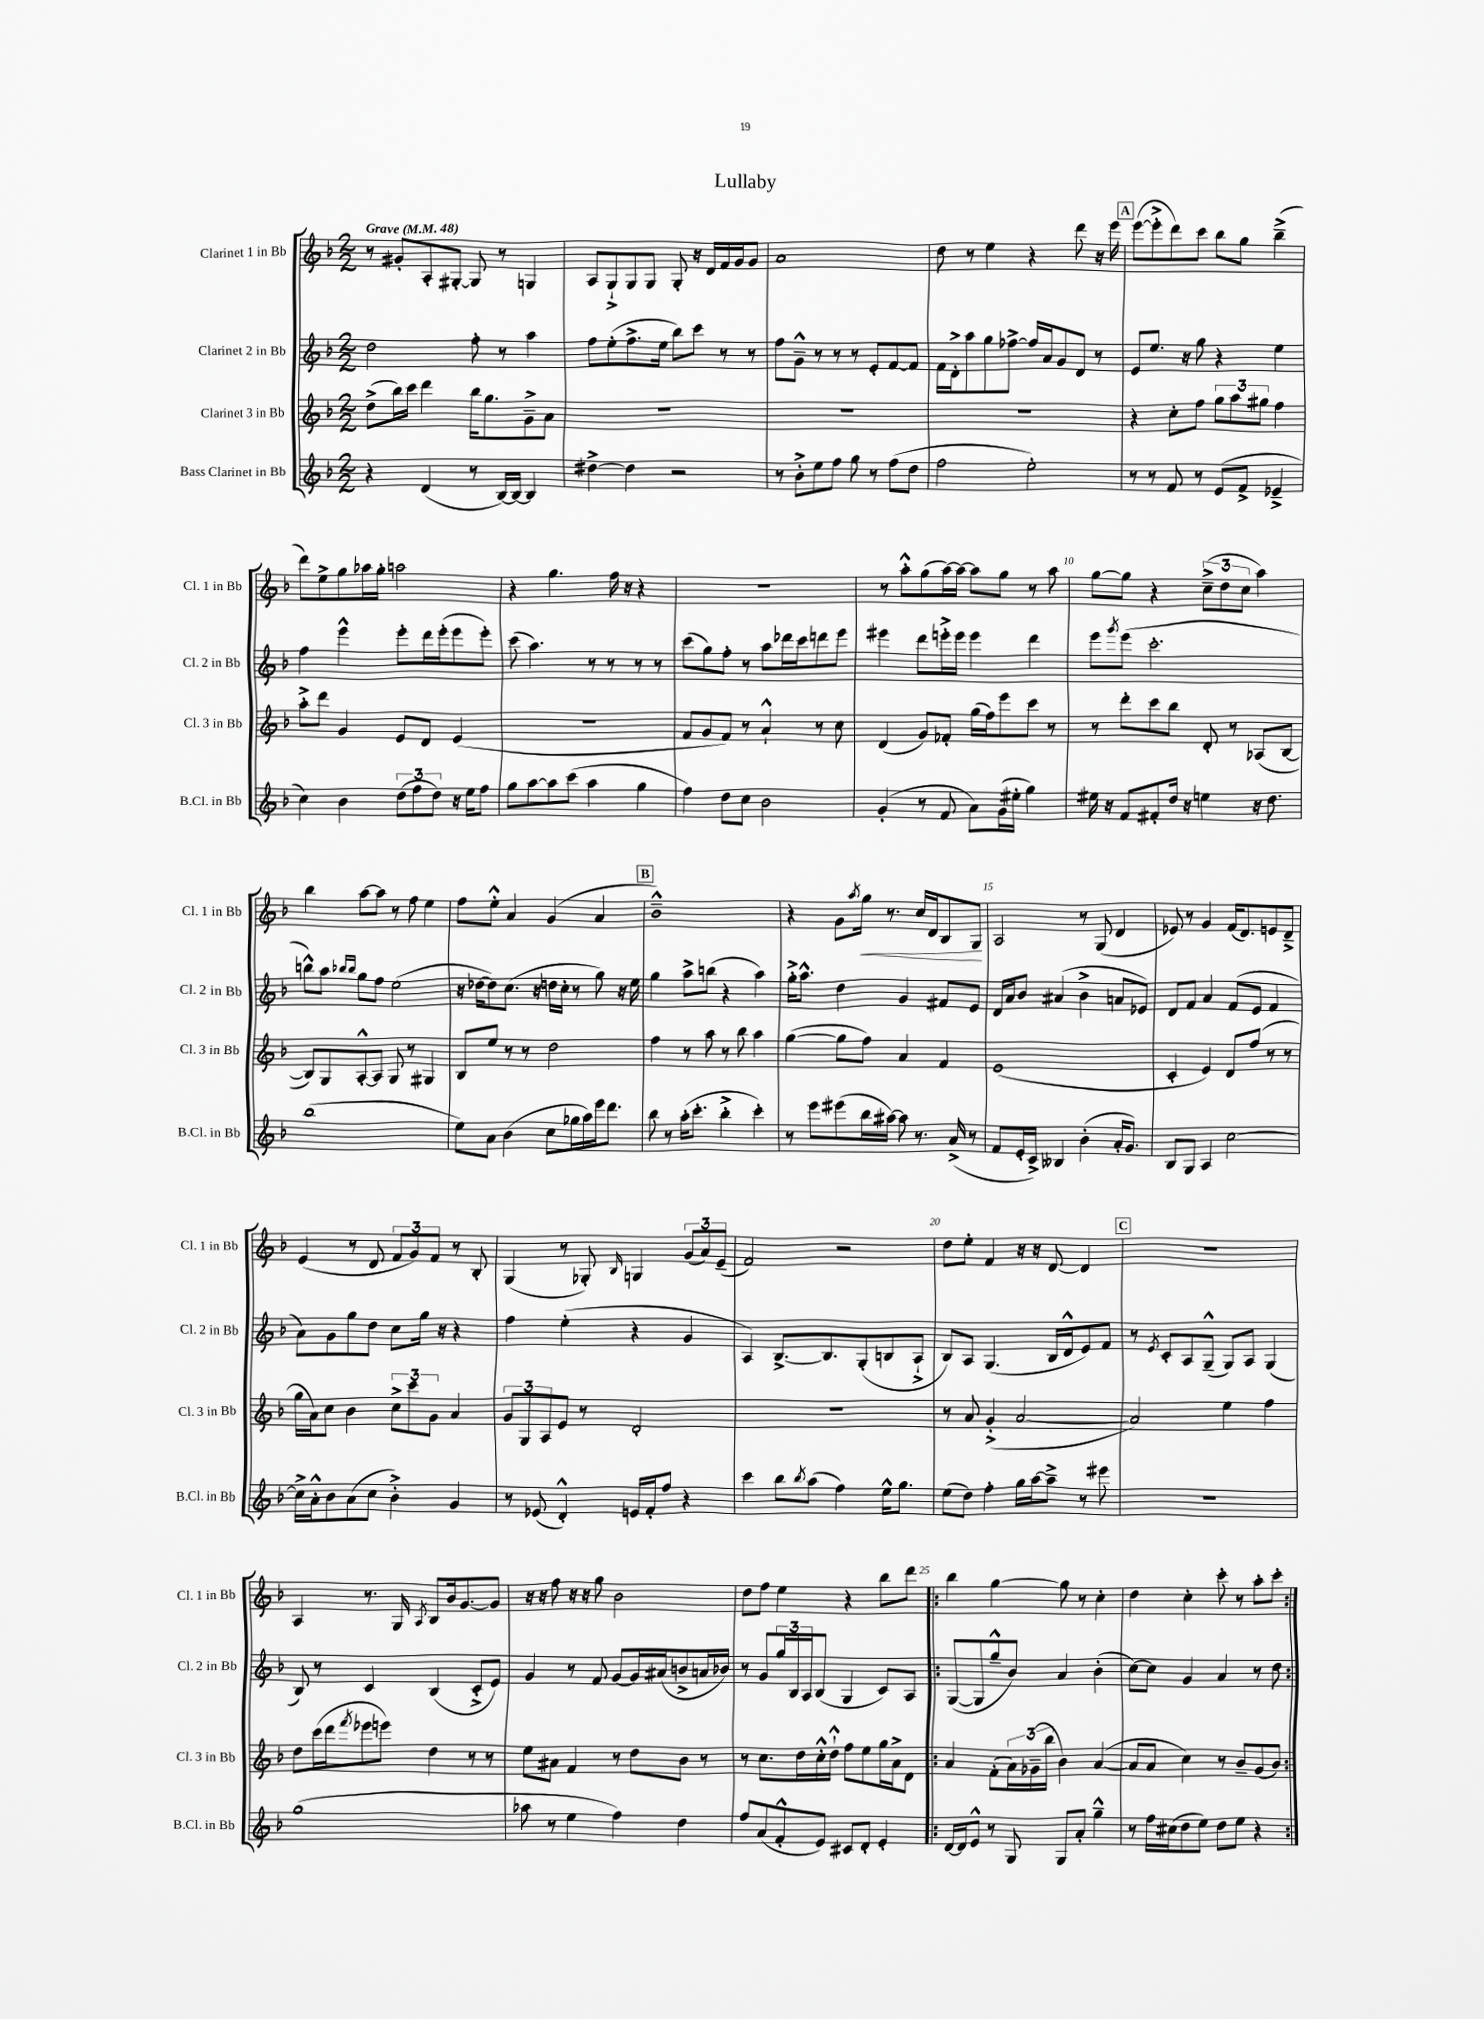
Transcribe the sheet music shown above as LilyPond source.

\header { title = "Lullaby" }
<<
\new StaffGroup <<
\new Staff = "s0" \with { instrumentName = "Clarinet 1 in Bb" shortInstrumentName = "Cl. 1 in Bb" } {
    \clef treble \key f \major \numericTimeSignature \time 2/2 \tempo "Grave" 4 = 48
    r8 gis'8-. a8-. gis8~-. gis8 r8 g4 |
    a8 g8-!-> g8 g8 g8-. r16 d'16 f'16 g'16 g'8 |
    a'1 |
    d''8 r8 e''4 r4 d'''8 r16 e'''16 |
    \mark \markup { \box "A" } e'''8~( e'''8-.-> d'''8) c'''8 bes''8 g''8 bes''4--->( |
    d'''8) e''8-> g''8 aes''16 g''16-. a''2 |
    r4 g''4. f''16 r16 r4 |
    r1 |
    r8 a''8-.-^ g''8( a''16~) a''16~ a''8 g''8 r8 a''8 |
    g''8~ g''8 r4 \tuplet 3/2 { c''8--->( d''8 c''8 } a''4) |
    bes''4 a''8~ a''8 r8 f''8 e''4 |
    f''8 e''8-.-^ a'4 g'4( a'4 |
    \mark \markup { \box "B" } bes'1---^) |
    r4 g'8 \acciaccatura { a''8 } g''16\< r8. c''16 d'16 bes8 g8\! |
    a2 r8 g8( d'4 |
    ees'8) r8 g'4 f'16( d'8.) e'8 d'8---> |
    e'4( r8 d'8 \tuplet 3/2 { f'8 g'8) f'8 } r8 bes8-. |
    g4( r8 ges8-.) \grace { bes16 } g4 \tuplet 3/2 { g'8( a'8) e'8--( } |
    f'2) r2 |
    d''8 e''8-. f'4 r16 r16 d'8~ d'4 |
    \mark \markup { \box "C" } R1 |
    a4 r8. g16 \acciaccatura { a8 } bes8 bes'16 g'8.~ g'8 |
    r16 r16 f''8 r16 r16 g''8 bes'2 |
    d''8 f''8 e''4 r4 bes''8 d'''8 |
    \repeat volta 2 { bes''4 g''4~ g''8 r8 c''4-. |
    d''4 c''4-. c'''8-. r8 a''8-. c'''8-. | }
}
\new Staff = "s1" \with { instrumentName = "Clarinet 2 in Bb" shortInstrumentName = "Cl. 2 in Bb" } {
    \clef treble \key f \major \numericTimeSignature \time 2/2
    d''2 f''8-. r8 a''4 |
    f''8 e''8-.( f''8.-> e''16 bes''8) c'''8 r8 r8 |
    f''8 g'8---^ r8 r8 r8 e'8-. f'8~ f'8 |
    f'16 d'16-.-> a''8 g''8 fes''8~-> fes''16 a'16 g'8 d'8 r8 |
    \mark \markup { \box "A" } e'8 e''8. r16 g''8 r4 e''4 |
    f''4 e'''4-^ e'''8-. d'''16 e'''16-.( e'''8 e'''8-.) |
    c'''8( a''4.) r8 r8 r8 r8 |
    c'''8( g''8) f''8-. r8 a''8 des'''16 c'''16 d'''8 e'''8 |
    eis'''4 d'''8 e'''16-.-> e'''16 e'''4 d'''4 |
    e'''8 \acciaccatura { g'''8 } e'''8( c'''2.-. |
    b''8-^) a''8 \grace { bes''16 bes''16 } g''8 f''8 e''2( |
    r16 des''16~ des''8) c''8.( r16 d''16 c''16-. r8 g''8) r16 e''16 |
    \mark \markup { \box "B" } g''4 a''8-> b''8( r4 a''4) |
    g''16-.-> a''8.-^ d''4 g'4 fis'8 e'8 |
    d'16 a'16 bes'8 ais'4( bes'4-> a'8 ees'8) |
    d'8 f'8 a'4 f'8( e'8 f'4 |
    a'8) g'8 g''8 d''8 c''8 g''16 r16 r4 |
    f''4 e''4-.( r4 g'4 |
    a4) bes8.~-> bes8. g8-.( b8 a8-!-> |
    bes8) a8 g4.( bes16 d'16-^ e'8) f'8 |
    \mark \markup { \box "C" } r8 \acciaccatura { e'8 } c'8-. a8 g8---^( g8) a8 g4( |
    bes8) r8 c'4 bes4( c'8-.-> e'8) |
    g'4 r8 f'8 g'8~ g'16 ais'16( b'8-> a'16 bes'16) |
    r8 g'8 \tuplet 3/2 { g''16 bes16 a16 } bes8( g4 c'8) a8 |
    \repeat volta 2 { g8~( g8 g''8---^ bes'8) a'4 bes'4-.( |
    c''8~) c''8 g'4 a'4 r8 d''8 | }
}
\new Staff = "s2" \with { instrumentName = "Clarinet 3 in Bb" shortInstrumentName = "Cl. 3 in Bb" } {
    \clef treble \key f \major \numericTimeSignature \time 2/2
    d''8->( bes''16) c'''16 d'''4 bes''16 g''8. g'8---> a'8 |
    R1 |
    R1 |
    R1 |
    \mark \markup { \box "A" } r4 c''8-. f''8 \tuplet 3/2 { g''8 a''8 gis''8 } f''4 |
    a''8-.-> d'''8 g'4 e'8 d'8 e'4( |
    R1 |
    f'8 g'8 f'8) r8 a'4-!-^ r8 c''8 |
    d'4( g'8) fes'8-. g''16( f''16) e'''8 c'''8 r8 |
    r8 d'''8-. c'''8 bes''8 d'8-. r8 aes8( bes8~ |
    bes8) g8 a8~-.-^ a8 g8 r8 gis4 |
    bes8 e''8 r8 r8 d''2 |
    \mark \markup { \box "B" } f''4 r8 a''8 r8 bes''8 a''4 |
    g''4~( g''8 f''8) a'4 f'4 |
    e'1( |
    c'4-. e'4) d'8 f''8( r8 r8 |
    g''16 a'16) c''8 bes'4 \tuplet 3/2 { c''8-> c'''8 g'8 } a'4 |
    \tuplet 3/2 { g'8 g8 a8 } e'8 r8 d'2-. |
    R1 |
    r8 a'8 g'4-.->( a'2~ |
    \mark \markup { \box "C" } a'2) e''4 f''4 |
    d''8 c'''16( d'''16 \acciaccatura { f'''8 } ees'''8 e'''8) d''4 r8 r8 |
    e''8 ais'8 f'4 r8 d''8 bes'8 r8 |
    r8 c''8. d''16 c''16-.-^ d''16-!-^ f''8 e''8 g''16 a'16-> d'8 |
    \repeat volta 2 { a'4 f'8-.( \tuplet 3/2 { a'16) ges'16--( bes''16 } bes'4) a'4~( |
    a'8 a'8 c''4) r8 bes'8-- g'8( bes'8) | }
}
\new Staff = "s3" \with { instrumentName = "Bass Clarinet in Bb" shortInstrumentName = "B.Cl. in Bb" } {
    \clef treble \key f \major \numericTimeSignature \time 2/2
    r4 d'4( r8 bes16~) bes16~ bes4 |
    dis''4~-> dis''4 r2 |
    r8 bes'8-.-> e''8 f''8 g''8 r8 f''8( d''8 |
    f''2 e''2-.) |
    \mark \markup { \box "A" } r8 r8 f'8 r8 e'8( f'8-> ees'4---> |
    c''4) bes'4 \tuplet 3/2 { d''8( f''8 d''8) } r16 e''16 f''8 |
    g''8 a''8~ a''8 c'''8( a''4 g''4 |
    f''4) d''8 c''8 bes'2 |
    g'4-.( r8 f'8 a'8) g'16( eis''16-. g''4) |
    eis''16 r16 f'8 fis'8-. d''16 r16 e''4 r16 d''8. |
    bes''1( |
    e''8) a'8 bes'4( c''8 ges''16 a''16) e'''16 d'''8. |
    \mark \markup { \box "B" } bes''8 r8 a''16-.( c'''8.-. bes''4-.-> c'''4-.) |
    r8 e'''8 eis'''8( bes''16 ais''16~) ais''8 r8. a'16->( r8 |
    f'8 e'16-. c'16->) beses4 bes'4-.( a'16-. g'8.) |
    bes8 g8 a4 c''2~ |
    c''16-> a'16-.-^ bes'8 a'8( c''8 bes'4-.->) g'4 |
    r8 ees'8( d'4-.-^) e'16 f'16-. f''8 r4 |
    c'''4 bes''8 \acciaccatura { bes''8 } a''8( f''4) e''16-^ g''8. |
    e''8( d''8) f''4-. g''16 a''16~ a''8---> r8 eis'''8 |
    \mark \markup { \box "C" } R1 |
    g''1( |
    aes''8 r8 e''4 f''4) d''4 |
    f''8 a'8( f'8-.-^ e'8) cis'8 d'8-. e'4-. |
    \repeat volta 2 { d'16~ d'16 e'8-^ r8 g8 g8 a'8-. g''4---^ |
    r8 f''16 cis''16( d''8 e''8) d''8 e''8 r4 | }
}
>>
>>
\layout { \context { \Score \override BarNumber.break-visibility = ##(#f #t #t) barNumberVisibility = #(every-nth-bar-number-visible 5) } }
